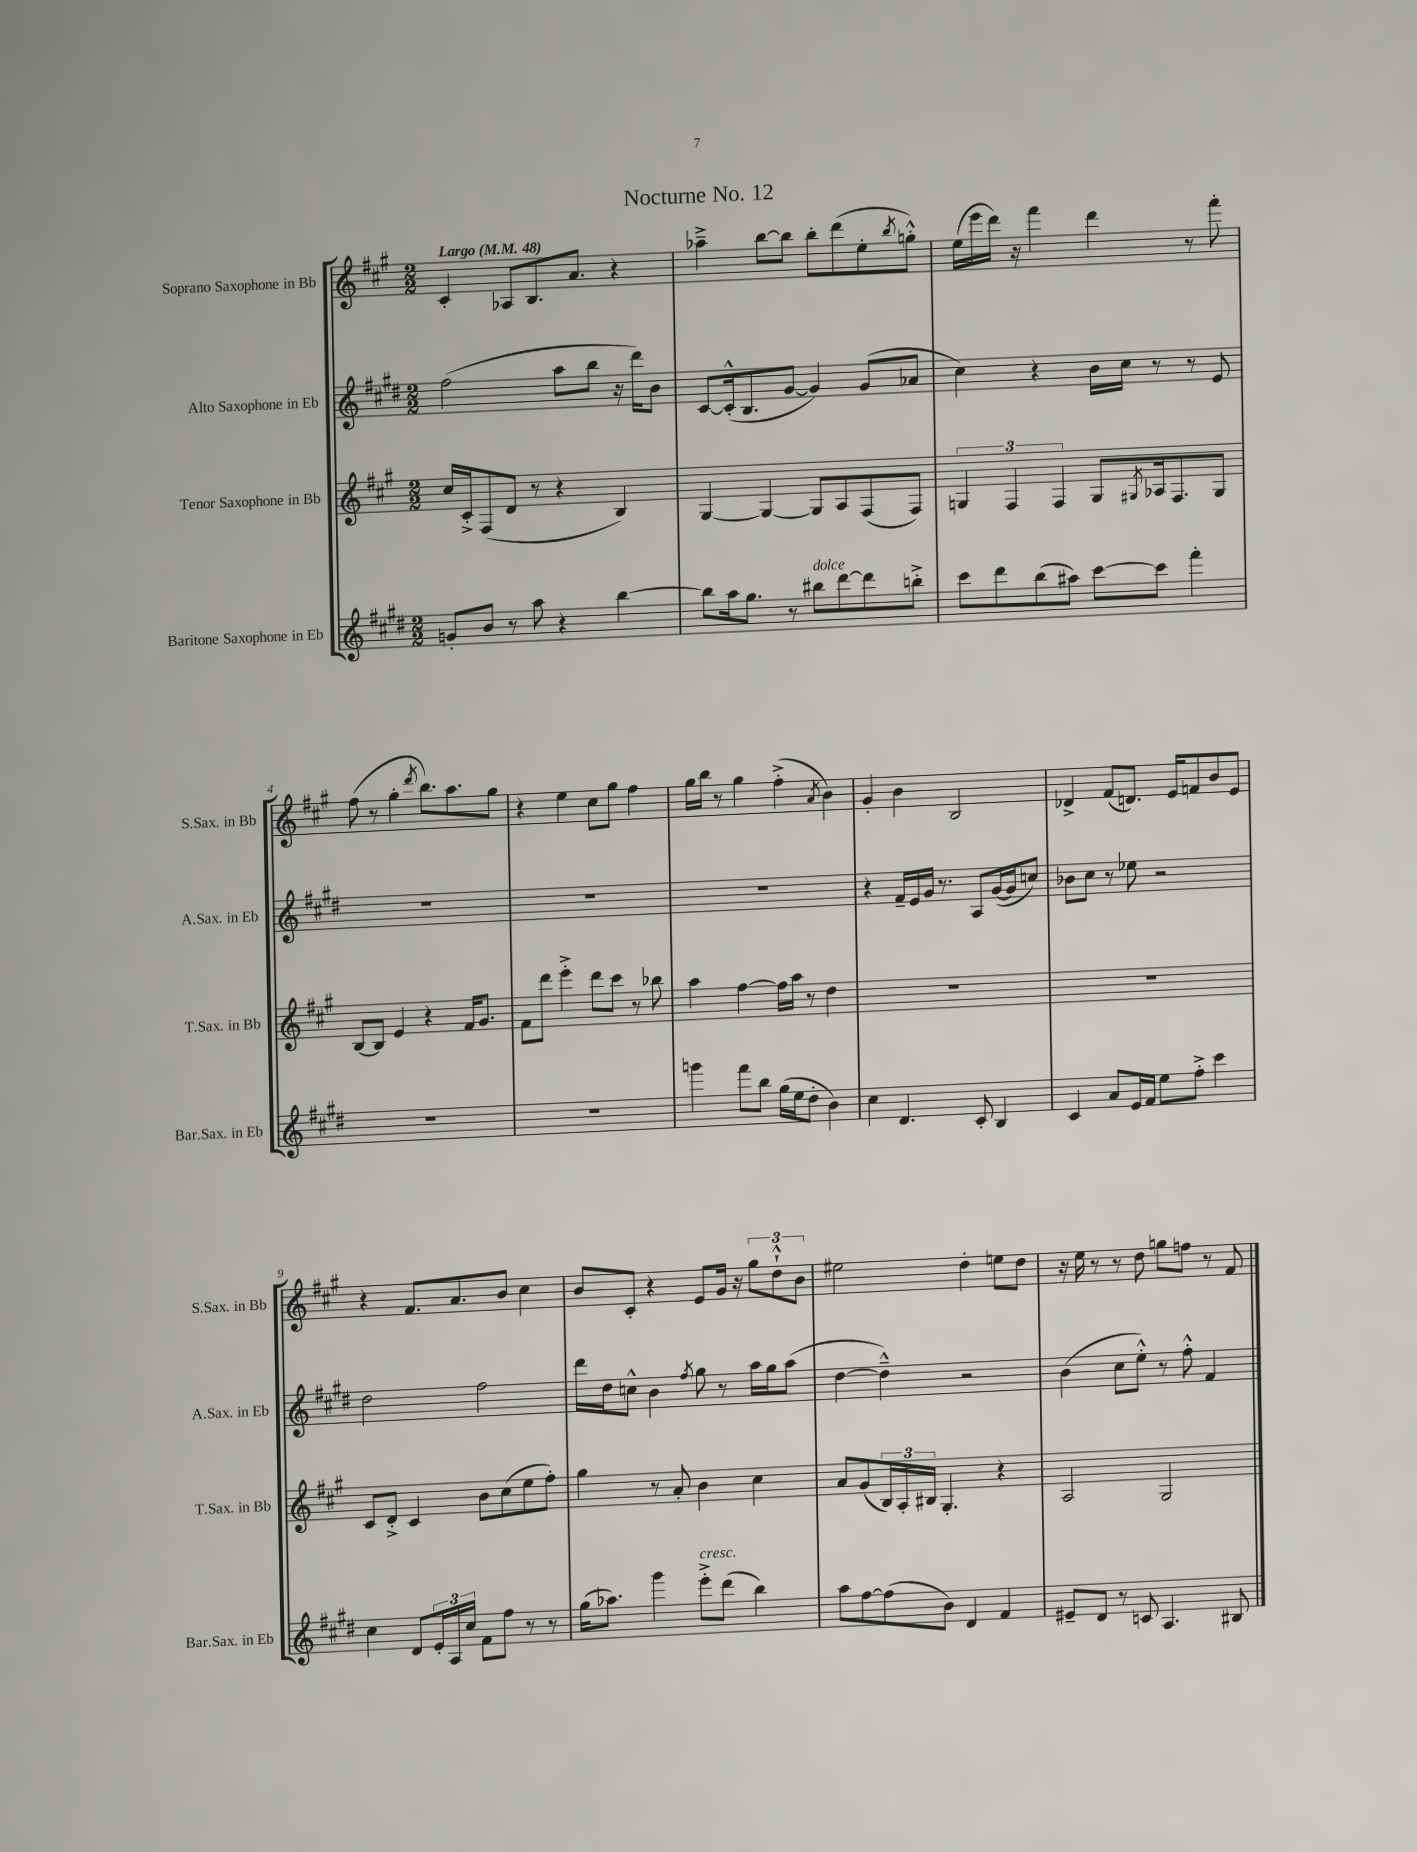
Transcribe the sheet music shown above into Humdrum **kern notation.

**kern	**kern	**kern	**kern
*staff4	*staff3	*staff2	*staff1
*clefG2	*clefG2	*clefG2	*clefG2
*k[f#c#g#d#]	*k[f#c#g#]	*k[f#c#g#d#]	*k[f#c#g#]
*M2/2	*M2/2	*M2/2	*M2/2
*MM48	*MM48	*MM48	*MM48
8g'	16cc#	(2ff#	4c#'
.	16c#'^	.	.
8b	(8F#	.	.
8r	8d	.	8A-
8aa	8r	.	8.B
4r	4r	8aa	.
.	.	.	8.a
.	.	8bb	.
[4bb	4B)	16r	4r
.	.	16ddd#)	.
.	.	8b	.
=	=	=	=
8bb]	[4G#	[8c#	4aa-~^
16aa	.	(16c#'^^]	.
8.gg#	.	8.B	.
.	4G#_	.	[8bb
8r	.	[8g#	8bb]
8bb#	8G#]	4g#])	8bb'
[8ddd#	8A	.	(8ddd
8ddd#]	(8F#	(8g#	8ee'
.	.	.	8qbb
8bb'^	8F#)	8a-	8gg'^^)
=	=	=	=
8ccc#	6G	4cc#)	(16ee
.	.	.	16eee
8ddd#	.	.	16ddd)
.	6F#	.	.
.	.	.	16r
(8bb	.	4r	4fff#
.	6F#	.	.
8aa#)	.	.	.
[8ccc#	8G	16b	4ddd
.	.	16cc#	.
.	8qG#	.	.
8ccc#]	16A-	8r	.
.	8.F#	.	.
4fff#'	.	8r	8r
.	8G#	8e	8fff#'
=	=	=	=
1r	[8B	1r	(8ff#
.	8B]	.	8r
.	4e	.	4gg#'
.	.	.	8qddd
.	4r	.	8.bb)
.	.	.	8.aa
.	16f#	.	.
.	8.g#	.	.
.	.	.	8gg#
=	=	=	=
1r	8f#	1r	4r
.	8ddd	.	.
.	4eee'^	.	4ee
.	8ddd	.	8cc#
.	8ccc#	.	8gg#
.	8r	.	4ff#
.	8bb-	.	.
=	=	=	=
4ggg	4aa	1r	16gg#
.	.	.	16bb
.	.	.	8r
8fff#	[4ff#	.	4gg#
8bb	.	.	.
(16gg#	16ff#]	.	(4ff#'^
16ee	16aa	.	.
8dd#'	8r	.	.
.	.	.	8qa
4b)	4dd	.	4b)
=	=	=	=
4cc#	1r	4r	4g#'
4.d#	.	16f#~	4b
.	.	16e	.
.	.	16g#	.
.	.	8.r	.
.	.	.	2B
8c#'	.	8A	.
4B	.	([16g#	.
.	.	16g#]	.
.	.	8cc)	.
=	=	=	=
4c#	1r	8b-	4d-^
.	.	8cc#	.
8a	.	8r	(8f#
16e	.	8ee-	8.d)
16f#	.	.	.
8ee	.	2r	.
.	.	.	16e
8ff#'^	.	.	8f
4ccc#	.	.	8b
.	.	.	8e
=	=	=	=
4cc#	8c#	2dd#	4r
.	8d'^	.	.
8d#	4c#	.	8.f#
24e'	.	.	.
24A	.	.	.
.	.	.	8.a
24cc#	.	.	.
8f#	8b	2ff#	.
8ff#	(8cc#	.	8b
8r	8ee	.	4cc#
8r	8ff#')	.	.
=	=	=	=
(16gg#	4gg#	16ddd#	8b
8.aa-)	.	16dd#	.
.	.	8cc^^	8c#'
4ggg#	8r	4b	4r
.	8a'	.	.
.	.	8qff#	.
8eee'^	4b	8gg#	8e
(8ddd#	.	8r	16g#
.	.	.	16r
4bb)	4cc#	16aa	12gg#
.	.	16gg#	.
.	.	.	12dd`^^
.	.	(8aa	.
.	.	.	12b
=	=	=	=
8aa	8a	[4dd#	2ee#
[8ff#	(8g#	.	.
(8ff#]	24B)	4dd#~^^])	.
.	24A'	.	.
.	24B#	.	.
8b)	4.G#'	.	.
4d#	.	2r	4dd'
4f#	4r	.	8ee
.	.	.	8dd
=	=	=	=
8e#~	2A	(4b	16r
.	.	.	16ee
8d#	.	.	8r
8r	.	8cc#	8r
8c	.	8ee'^^)	8dd
4.A	2G#	8r	8gg
.	.	8ff#'^^	8ff
.	.	4f#	8r
8B#	.	.	8f#
==	==	==	==
*-	*-	*-	*-
